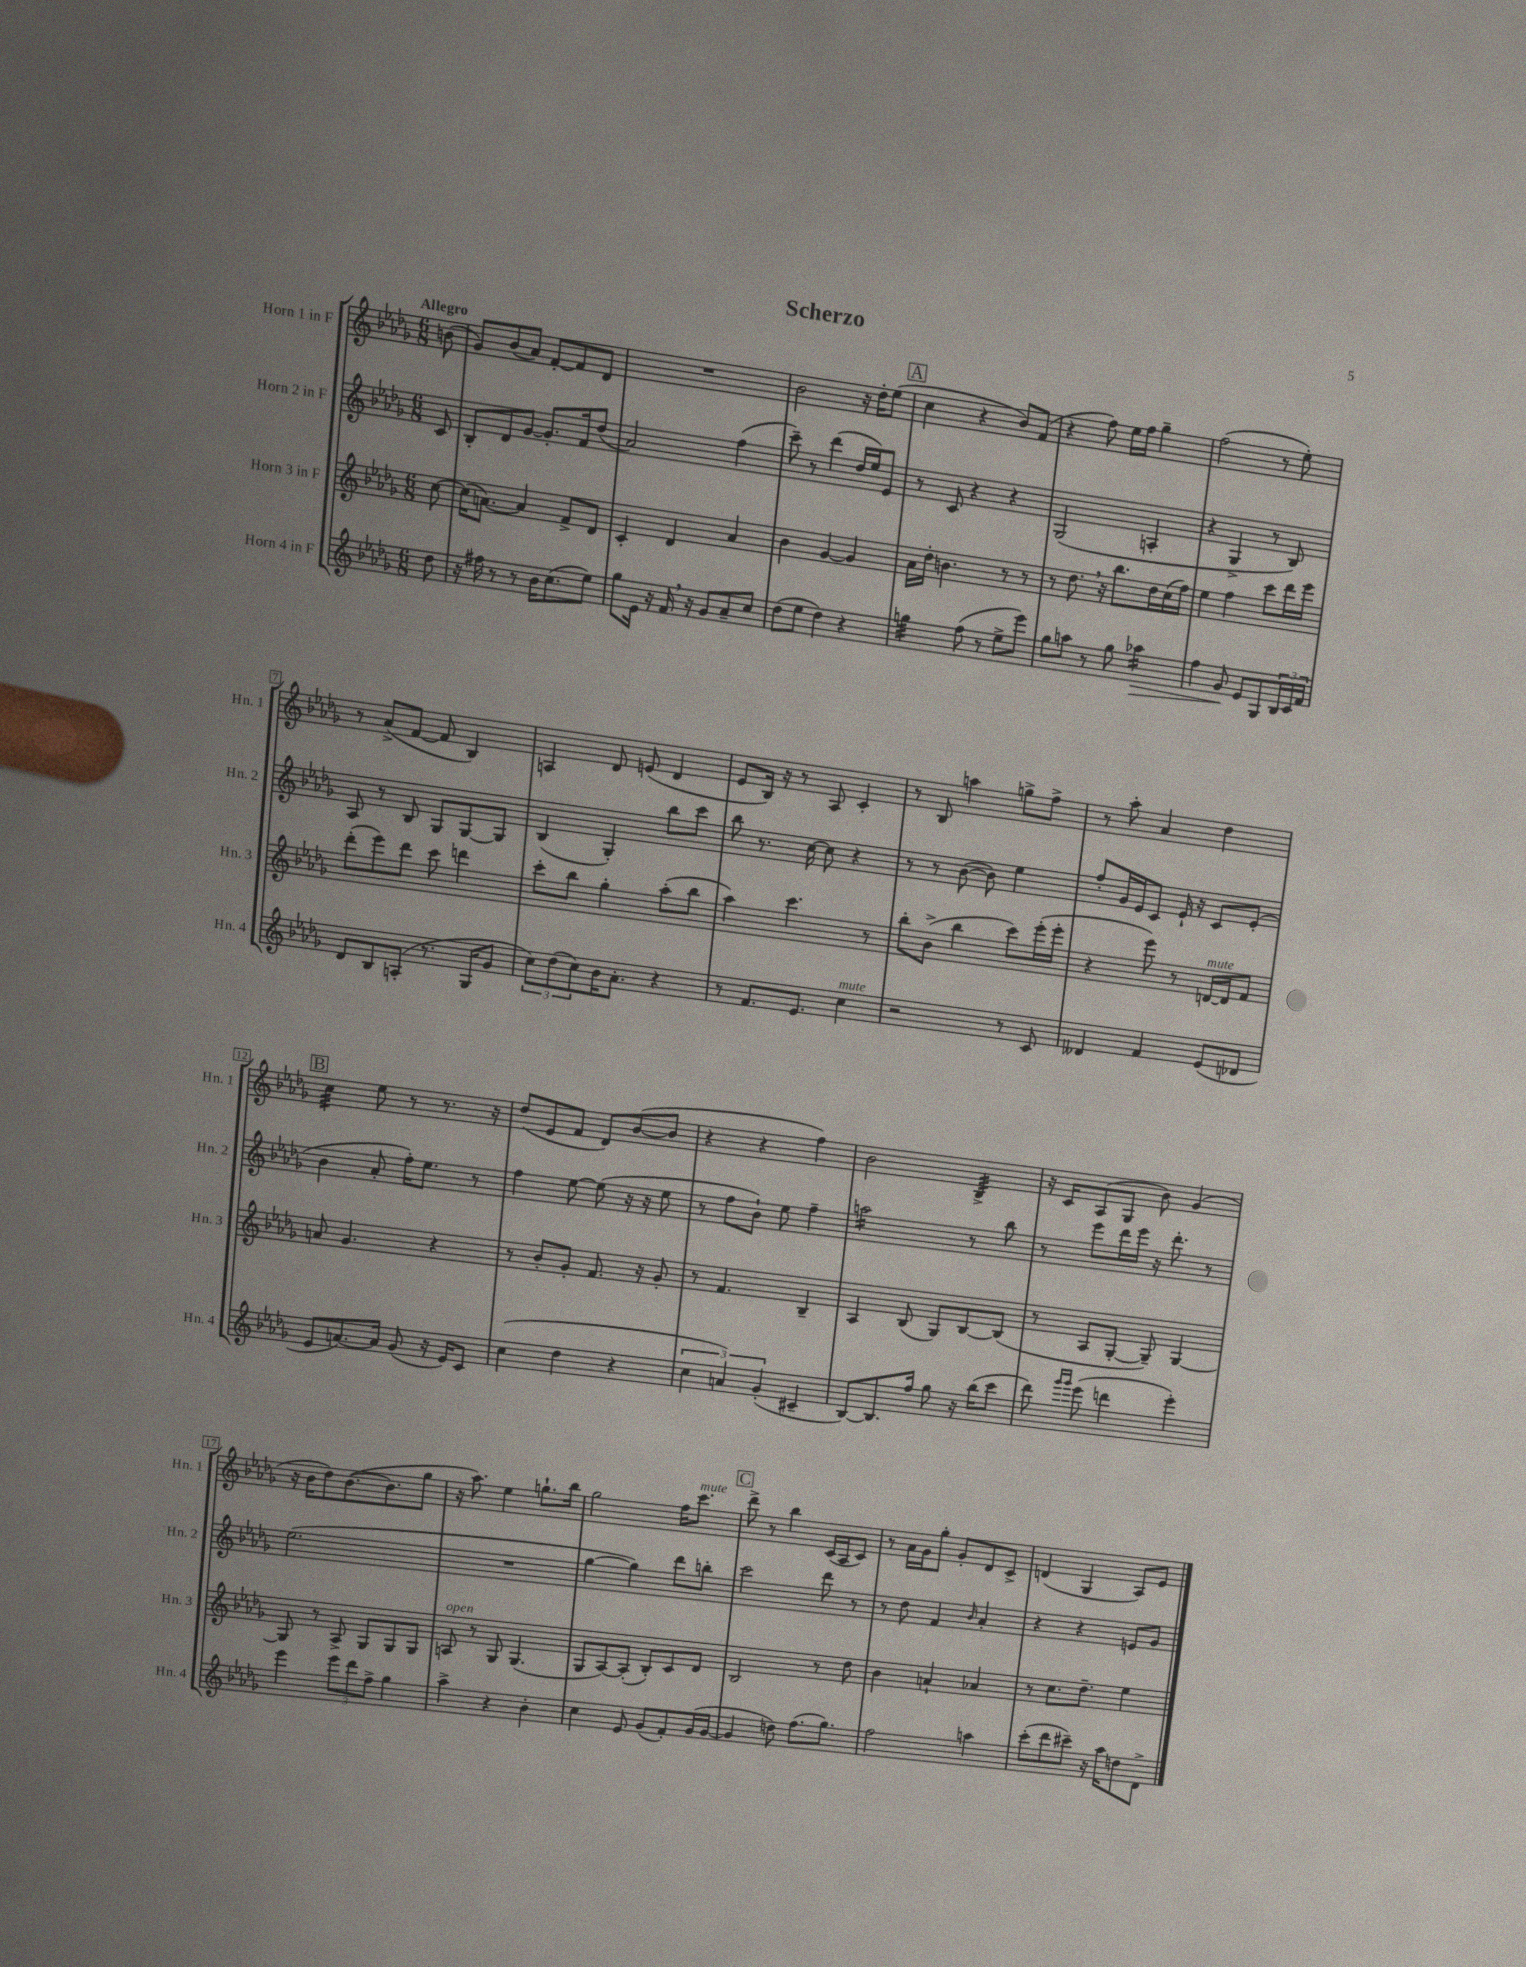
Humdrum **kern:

**kern	**kern	**kern	**kern
*staff4	*staff3	*staff2	*staff1
*clefG2	*clefG2	*clefG2	*clefG2
*k[b-e-a-d-g-]	*k[b-e-a-d-g-]	*k[b-e-a-d-g-]	*k[b-e-a-d-g-]
*M6/8	*M6/8	*M6/8	*M6/8
8dd-	[8cc	8c	(8b
=	=	=	=
16r	(16cc]	8B-'	8g-)
16ff#	[8.a)	.	.
8r	.	8d-	(8b-
8r	4a]	[8g-	8a-)
16b-	.	8.g-']	[8f'
(8.cc	.	.	.
.	8f^	.	8f]
.	.	16f	.
8ee-)	8d-	(8dd-	8d-
=	=	=	=
8gg-	4c'	2a-)	2.r
16e-	.	.	.
16r	.	.	.
16f	4d-	.	.
16r	.	.	.
8g-	.	.	.
8a-~	4a-	(4ff	.
8cc	.	.	.
=	=	=	=
(8dd-	4b-	8ccc~)	2b-
8ee-	.	8r	.
4dd-)	[4g-	(4ddd-	.
4r	4g-]	16dd-	16r
.	.	16ee-)	16dd-'
.	.	8e-	(8ee-
=	=	=	=
4gg	16a-	8r	4cc
.	16dd-'	.	.
.	4.b	8c	.
(8ff	.	4r	4r
8r	.	.	.
8ee-^	8r	4r	8b-)
8eee-)	8r	.	(8f
=	=	=	=
8gg-	8r	(2G-	4r
8aa	8.dd-	.	.
8r	.	.	8ff)
.	16r	.	.
8gg-	8.bb-	.	16ee-
.	.	.	16ff
4aa-	.	4A'	4gg-~
.	16dd-	.	.
.	(16cc	.	.
.	16ff)	.	.
=	=	=	=
4ff	4ee-	4r	(2ff
8g-	4ff	4G-^	.
8e-	.	.	.
8G-	8ccc	8r	8r
24B-	16ddd-	8B-)	8ee-')
24c	.	.	.
.	16eee-	.	.
24f	.	.	.
=	=	=	=
8d-	(8ddd-'	8A-	8r
8B-	8eee-)	8r	(8a-^
(8A'	8ddd-	8B-	[8f
8.r	8ccc	8G-	8f]
.	4ddd	[8G-	4B-)
16G-	.	.	.
8g-	.	8G-]	.
=	=	=	=
12cc)	8ccc'	(4B-	4A
(12dd-	.	.	.
.	8bb-	.	.
12cc)	.	.	.
16b-	4gg-'	4G-')	8d-
8.a-'	.	.	.
.	.	.	(8e
4r	(8aa-'	8bb-	4d-
.	8bb-	8ccc	.
=	=	=	=
8r	4aa-)	8bb-	8e-
8.f	.	8.r	16B-)
.	.	.	16r
.	4.ccc	.	8r
8.e-	.	[16cc	.
.	.	8cc]	8A-
4cc	.	4r	4c'
.	8r	.	.
=	=	=	=
2r	8bb-'	8r	8r
.	(8b-^	8r	8B-
.	4bb-	([8b-	4aa
.	.	8b-])	.
8r	8ccc)	4ee-	8gg^
8c	(16eee-'	.	8ff^
.	16eee-'	.	.
=	=	=	=
4d--	4r	8ff'	8r
.	.	16g-	8aa-'
.	.	16e-	.
4f	8eee-)	8c	4a-
.	8r	16e-`	.
.	.	16r	.
(8e-	[16d	8c	4dd-
.	16d]	.	.
8d-	8f	(8e-'	.
=	=	=	=
8e-	8a	4b-	4cc
[8.a)	4.g-	.	.
.	.	8a-'	8ee-
16a]	.	.	.
(8g-	.	16ff')	8r
.	.	8.ee-	.
16r	4r	.	8.r
16e-)	.	.	.
8c	.	8r	.
.	.	.	16r
=	=	=	=
(4cc	8r	4ff	(8dd-
.	8b-'	.	8e-
4dd-	8g-'	[8ee-	8f
.	8.f	(8ee-]	8d-)
4r	.	16r	([8b-
.	16r	16r	.
.	8g-'	8ee-	8b-]
=	=	=	=
6cc	8r	8r	4r
.	4.f	8ff	.
6a)	.	.	.
.	.	8b-`)	4r
(6g-'	.	.	.
.	.	8ee-	.
4c#~	4B-~	4ff~	4ff)
=	=	=	=
[8B-)	4A-	2aa	2b-
8.B-]	.	.	.
.	(8B-	.	.
16ff	.	.	.
8gg-	8G-)	.	.
16r	[8B-	8r	4B-^
(16bb-	.	.	.
8ccc	(8B-]	8bb-	.
=	=	=	=
8ddd-)	8r	8r	16r
.	.	.	16c
16qqggg-	.	.	.
16qqggg-	.	.	.
(8eee-	8A-	8eee-	(8A-
4ddd	[8G-'	16ddd-	8G-
.	.	16eee-	.
.	8G-~])	16r	8b-)
.	.	8.ddd-'	.
4eee-')	[4G-	.	(4g-
.	.	8r	.
=	=	=	=
4eee-	8G-]	(2.ee-	16r
.	.	.	16b-
.	8r	.	8dd-)
12eee-	8A-^	.	([8.b-
12ddd-	.	.	.
.	8G-	.	.
12ff^	.	.	.
.	.	.	8.b-]
4gg-	8G-	.	.
.	8G-	.	8gg-
=	=	=	=
4aa-^	8A	2.r	16r
.	.	.	8.aa-)
.	8r	.	.
4r	8G-	.	4ee-
.	(4.G-	.	.
4b-'	.	.	8.gg`
.	.	.	16bb-
=	=	=	=
4cc	8G-	[4gg-	2gg-
.	[8A-)	.	.
8e-	(8A-']	4gg-])	.
(8g-	8B-')	.	.
8f')	8c	8ddd-	16ff
.	.	.	8.ccc
(16g-	8d-	8bb'	.
[16g-	.	.	.
=	=	=	=
4g-]	2B-	2ccc	8ddd-^
.	.	.	8r
8dd)	.	.	4bb-
(8.ff	.	.	.
.	8r	8ddd-	(16c
8.gg-)	.	.	16A-
.	8dd-	8r	8c)
=	=	=	=
2ff	4b-	8r	8r
.	.	8dd-	16a-
.	.	.	16g-
.	4a`	4f	8gg-'
.	.	.	8g-'
.	.	16qqb-	.
4aa	4a-	4a-'	8d-
.	.	.	8c^
=	=	=	=
(8ccc'	8r	4r	(4d
8ddd-	8.cc	.	.
8ccc#~)	.	4r	4G-
.	8.dd-~	.	.
16r	.	.	.
16aa-	.	.	.
8dd	4ee-	8e	8A-)
8d-^	.	8g-	8e-
==	==	==	==
*-	*-	*-	*-
